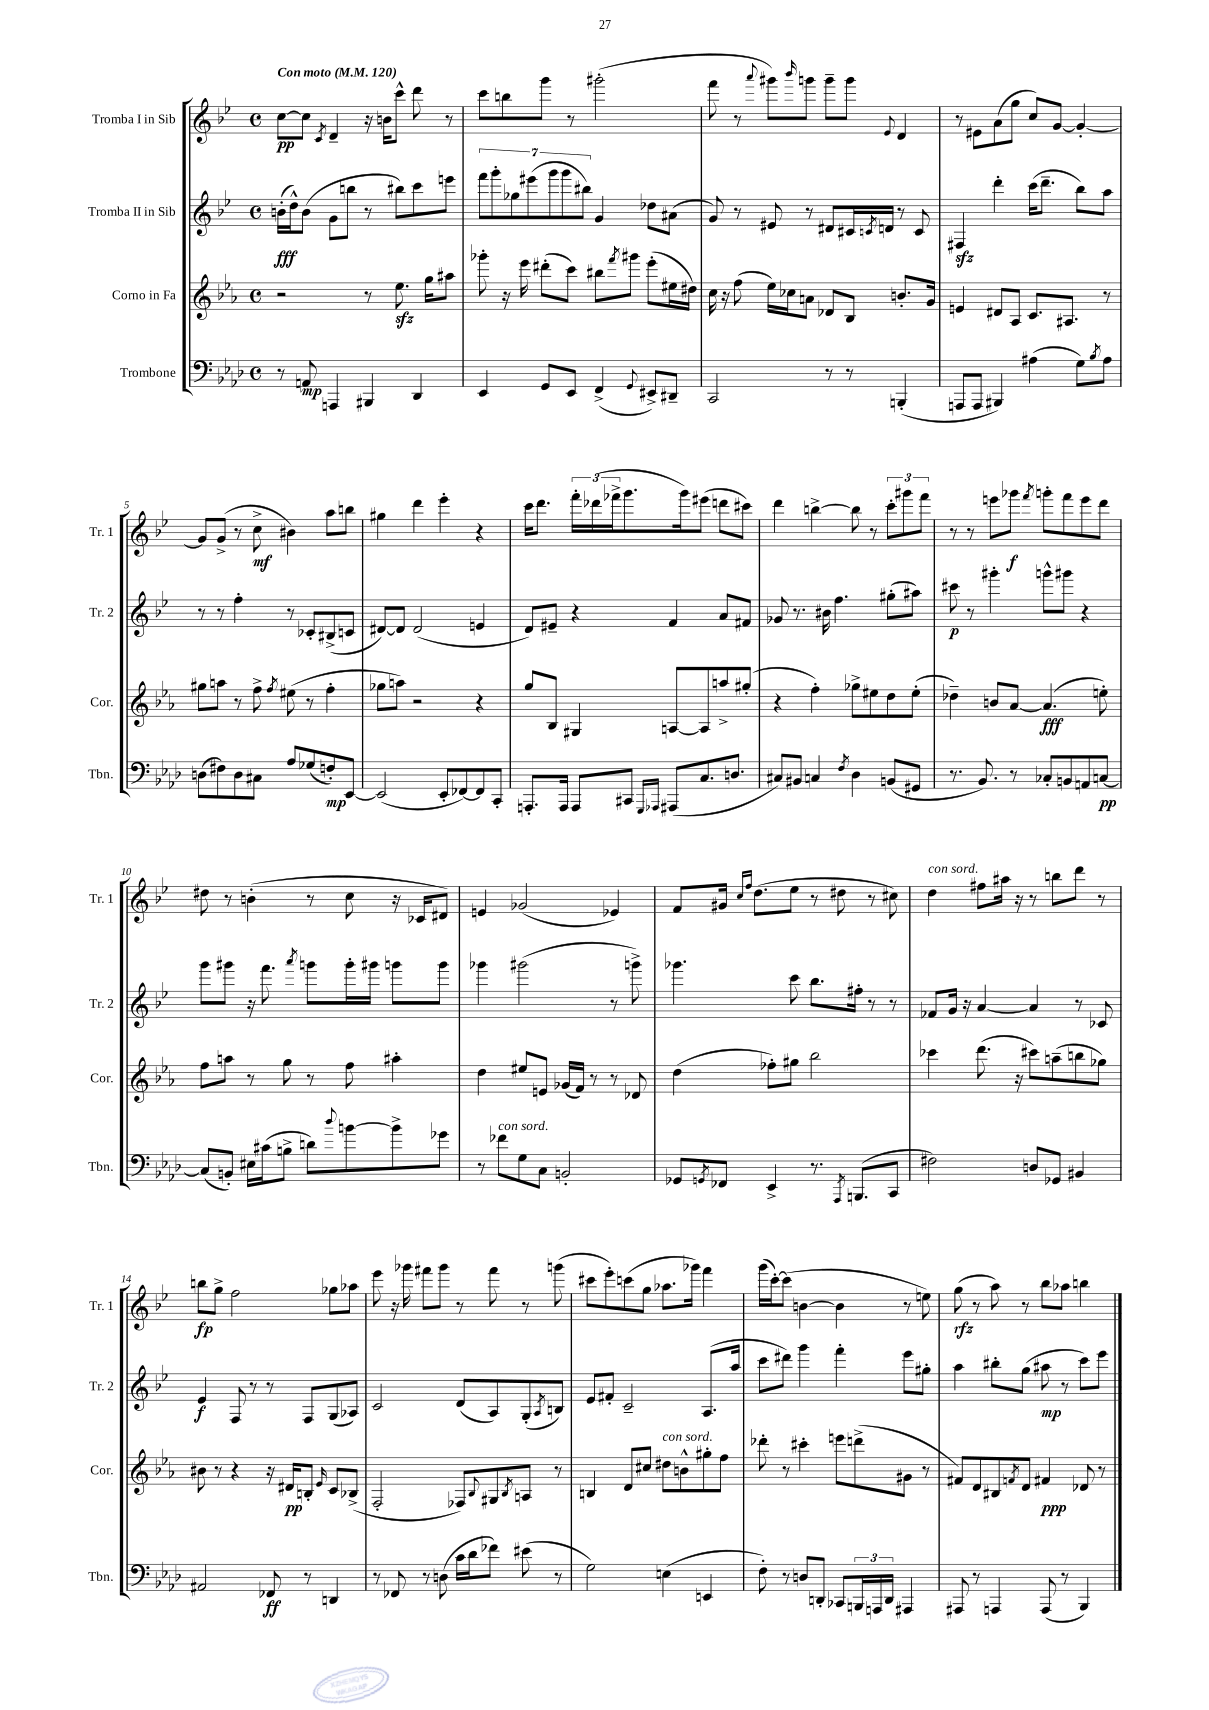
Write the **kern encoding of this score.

**kern	**kern	**kern	**kern
*staff4	*staff3	*staff2	*staff1
*clefF4	*clefG2	*clefG2	*clefG2
*k[b-e-a-d-]	*k[b-e-a-]	*k[b-e-]	*k[b-e-]
*M4/4	*M4/4	*M4/4	*M4/4
*met(c)	*met(c)	*met(c)	*met(c)
*MM120	*MM120	*MM120	*MM120
8r	2r	(16b'	[8cc
.	.	16dd^^)	.
8AA	.	(8b	8cc]
.	.	.	8qc
4AAA	.	8g	4d~
.	.	8bb	.
4BBB#	8r	8r	16r
.	.	.	16b
.	8.ee-	8bb#)	8ccc^^
4DD-	.	8ccc	8ddd
.	16gg	.	.
.	8aa#	8eee	8r
=	=	=	=
4EE-	8ggg-'	14fff	8ccc
.	.	14ggg'	.
.	16r	.	8bb
.	.	14gg-	.
.	16eee-	.	.
.	.	(14eee#	.
8GG	(8ddd#'	.	8ggg
.	.	14ggg	.
.	.	14ggg	.
8EE-	8ccc)	.	8r
.	.	14bb#)	.
(4FF^	8bb#	4g	(2ggg#'
.	8qfff	.	.
.	8ggg#	.	.
8qqGG	.	.	.
8EE#^)	(8eee-'	8dd-	.
8DD#~	16ee#	(8a#	.
.	16dd#)	.	.
=	=	=	=
2CC	16cc	8g)	8fff
.	16r	.	.
.	(8ff	8r	8r
.	.	.	8qqaaa
.	16ee-)	8e#	8ggg#)
.	16cc-	.	.
.	.	.	16qqbbb-
.	8a	8r	8ggg
8r	8d-	8d#	8ggg~
8r	8B-	16c#	8ggg
.	.	8qc	.
.	.	16d	.
.	.	.	8qqe-
(4BBB'	8.b'	8r	4d
.	.	8c	.
.	16g	.	.
=	=	=	=
8AAA	4e	4F#	8r
8AAA	.	.	8e#
4BBB#)	8d#	4ddd'	(8a
.	8A-	.	8gg
(4A#	8.c	(16ccc	8cc)
.	.	8.ddd~	.
.	.	.	[8g
.	8.A#	.	.
8G)	.	8bb-)	4g'_
8qB-	.	.	.
8A#	8r	8aa	.
=	=	=	=
(8D	8gg#	8r	8g]
8F#)	8aa	8r	(8g^
8D	8r	4ff'	8r
8C#	8ff^	.	8cc^
.	8qff	.	.
8A-	(8ee#	8r	4b#)
(8G-	8r	8c-'	.
8F')	4ff'	(8B#^	8aa
[8EE-	.	8c	8bb
=	=	=	=
(2EE-]	8gg-	[8d#)	4gg#
.	8aa)	8d#]	.
.	2r	(2d#	4ddd
8EE-'	.	.	4eee-'
[8FF-)	.	.	.
8FF-]	4r	4e	4r
8CC'	.	.	.
=	=	=	=
8.AAA'	8gg	8d)	16ccc
.	.	.	8.ddd
.	8B-	8e#~	.
16AAA	.	.	.
8AAA	4G#	4r	24fff'
.	.	.	(24ddd-
.	.	.	24fff-^
8CC#	.	.	8.ggg
16qqGGG	.	.	.
16qqAAA-	.	.	.
(8AAA#	[8A	4f	.
.	.	.	16ggg)
8.C	8A]	.	(8eee#
.	8aa^	8a	8ddd
8.D	.	.	.
.	(8gg#'	8f#	8ccc#)
=	=	=	=
8C#)	4r	8g-	4ddd
8BB#	.	8.r	.
4C	4ff')	.	[4bb^
.	.	16b#	.
.	.	4.ff	.
8qF	.	.	.
4D-	8gg-^	.	8bb]
.	8ee#	.	8r
(8BB	8dd	(8gg#'	12ccc'
.	.	.	12ggg#
8GG#	(8ee#'	8aa#)	.
.	.	.	12fff
=	=	=	=
8.r	4dd-~)	8ccc#	8r
.	.	8r	8r
8.BB-)	.	.	.
.	8b	4ggg#'	8eee
8r	[8a-	.	8ggg-
.	.	.	8qfff
8C-'	(4.a-]	8ggg^^	8ggg'
8BB	.	8ggg#	8fff
8AA	.	4r	8eee
[8C	8ee')	.	8ddd
=	=	=	=
(8C]	8ff	8ggg	8dd#
8BB')	8aa	8ggg#	8r
16E#	8r	16r	(4b'
(16c#	.	8.fff	.
8B^	8gg	.	.
.	.	8qaaa	.
8d)	8r	8ggg	8r
8qqdd-	.	.	.
[8b	8ff	16ggg'	8cc
.	.	16ggg#	.
8b^]	4aa#'	8ggg	16r
.	.	.	16c-
8g-	.	8ggg	8d#)
=	=	=	=
8r	4dd	4ggg-	4e
8f-	.	.	.
8G	8ee#	(2ggg#	(2g-
8C	8e	.	.
2BB'	(16g-	.	.
.	16f)	.	.
.	8r	.	.
.	8r	8r	4e-)
.	8d-	8ggg^)	.
=	=	=	=
8GG-	(4dd	4.ggg-	8f
8qGG	.	.	.
8FF-	.	.	16g#
.	.	.	16qqcc
.	.	.	16qqff
.	.	.	(8.dd
4EE-^	8ff-')	.	.
.	8gg#	8ccc	8ee-
8.r	2bb-	8.bb-	8r
.	.	.	8dd#
8qAAA-	.	.	.
(8.BBB	.	16ff#'	.
.	.	8r	8r
8CC	.	8r	8cc#)
=	=	=	=
2F#)	4ccc-	8f-	4dd
.	.	16g	.
.	.	16r	.
.	(8.ddd	[4a	8ff#
.	.	.	16aa#
.	16r	.	16r
8D	8ccc#)	4a]	8r
8GG-	(8aa~	.	8bb
4BB#	8bb	8r	8ddd
.	8gg-)	8c-	8r
=	=	=	=
2AA#	8b#	4e-	8bb
.	8r	.	8gg^
.	4r	8F	2ff
.	.	8r	.
8FF-	16r	8r	.
.	16d#	.	.
8r	8B'	8F	.
.	16qqe-	.	.
4DD	8c	(8G	8gg-
.	(8B-^	8A-)	8aa-
=	=	=	=
8r	2F'	2c	8eee-
8FF-	.	.	16r
.	.	.	16ggg-
8r	.	.	8fff#
(8D	.	.	8ggg-
16c	8F-)	(8d	8r
16d-	.	.	.
.	8qqB-	.	.
8f-)	8G#	8A)	8fff#
.	8qB-	.	.
(8e#	8A	(8G'	8r
.	.	8qA	.
8r	8r	8B)	(8ggg
=	=	=	=
2G)	4B	8e-	8ccc#
.	.	8f#'	8eee-')
.	8d	2c~	(8ccc
.	8cc#	.	8gg
(4E	8dd#	.	8.aa-
.	8b^^	.	.
.	.	.	16ggg-)
4EE	8gg#'	(8.A	4fff
.	8ff	.	.
.	.	16aa	.
=	=	=	=
8F')	8ddd-'	8ccc	(16ggg
.	.	.	[16ccc')
8r	8r	8ddd#)	(8ccc]
8D	4ccc#'	4ggg	[4b
8DD'	.	.	.
8CC-	8eee	4fff'	4b]
24BBB	(8ddd^	.	.
24AAA	.	.	.
24DD	.	.	.
4AAA#	8g#	8eee-	8r
.	8r	8gg#'	8ee)
=	=	=	=
8AAA#	8f#)	4aa	(8gg
8r	8d	.	8r
4AAA	8B#	8bb#'	8aa)
.	8qf	.	.
.	8d	(8gg	8r
(8AAA	4f#	8aa#	8bb-
8r	.	8r	8aa-
4BBB-)	8d-	8ccc)	4bb
.	8r	8eee-	.
==	==	==	==
*-	*-	*-	*-
